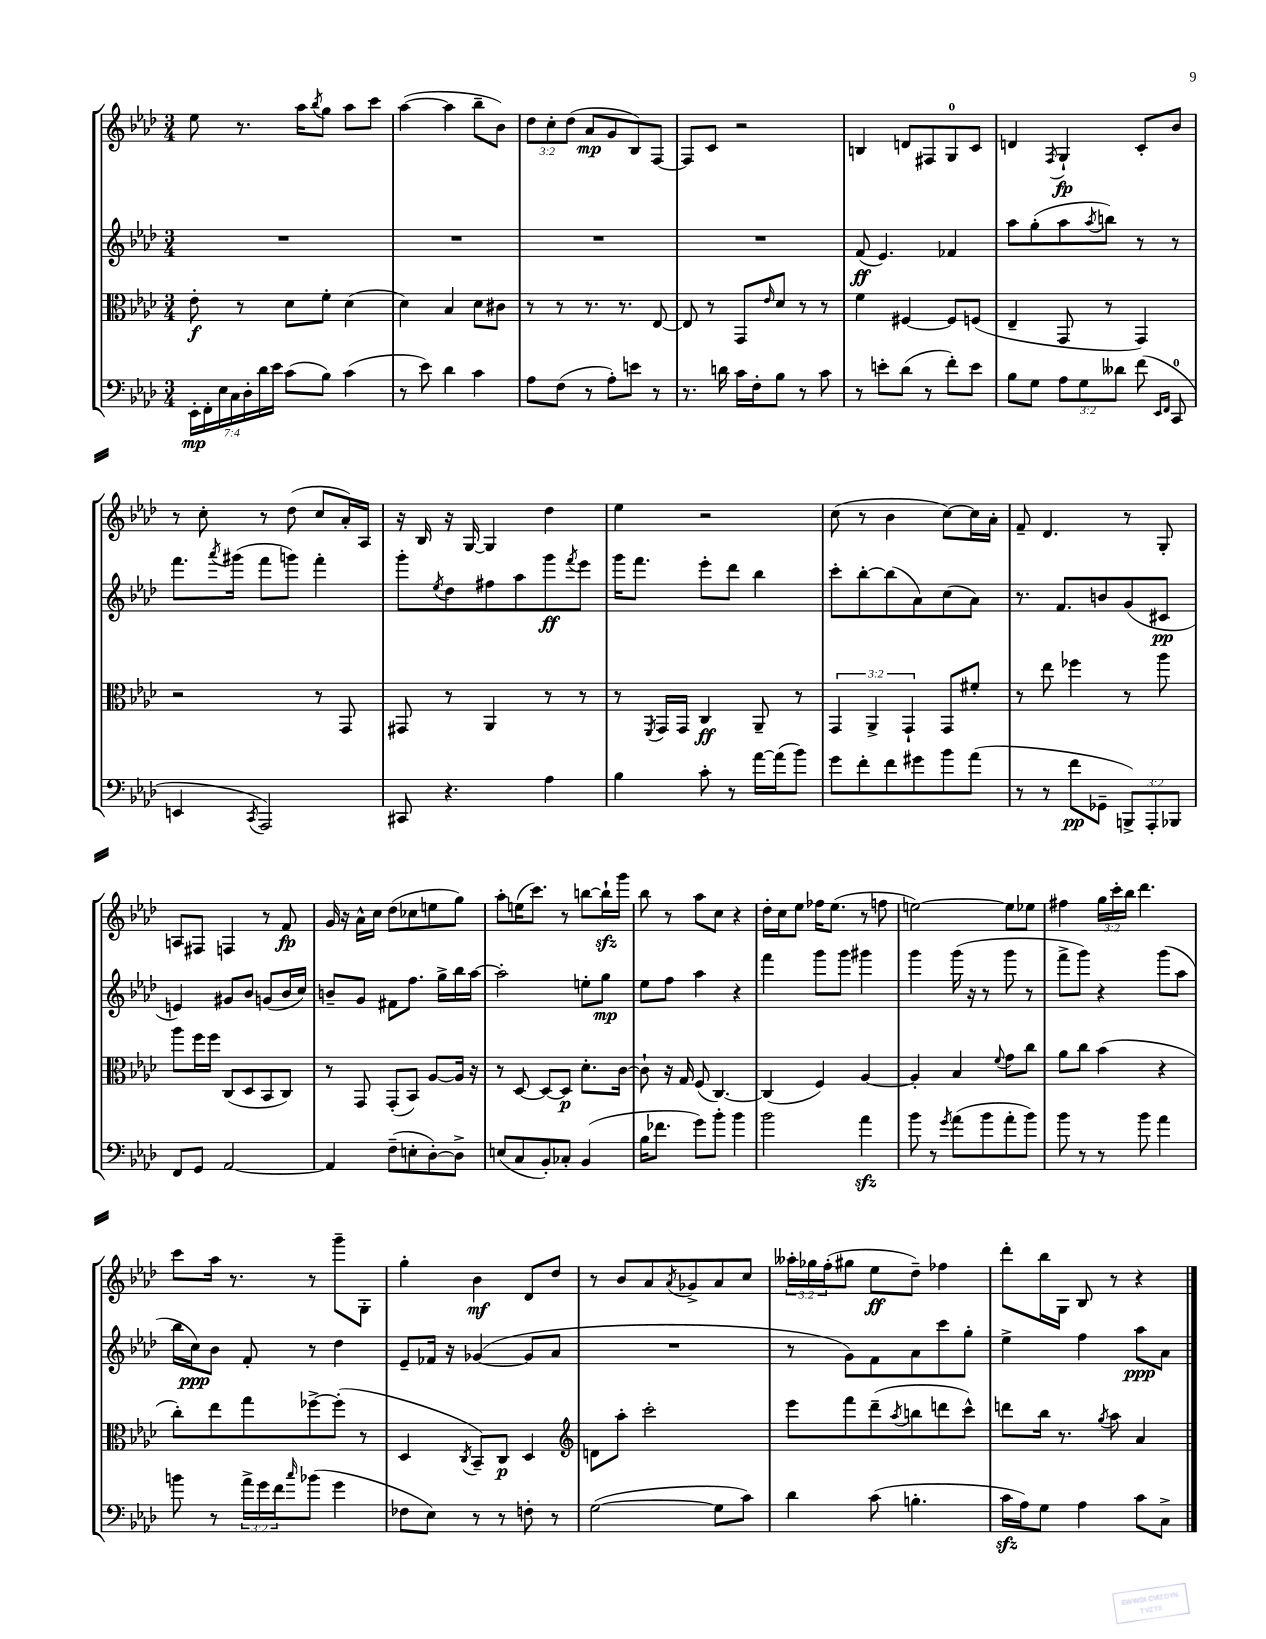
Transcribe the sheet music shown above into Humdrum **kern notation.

**kern	**dynam	**kern	**dynam	**kern	**dynam	**kern	**dynam
*part4	*part4	*part3	*part3	*part2	*part2	*part1	*part1
*staff4	*staff4	*staff3	*staff3	*staff2	*staff2	*staff1	*staff1
*clefF4	*	*clefC3	*	*clefG2	*	*clefG2	*
*k[b-e-a-d-]	*	*k[b-e-a-d-]	*	*k[b-e-a-d-]	*	*k[b-e-a-d-]	*
*M3/4	*	*M3/4	*	*M3/4	*	*M3/4	*
=1	=1	=1	=1	=1	=1	=1	=1
28EE-'\LL	mp	8e-'\	f	2.r	.	8ee-\	.
28FF'\	.	.	.	.	.	.	.
28E-\	.	.	.	.	.	.	.
28C\	.	.	.	.	.	.	.
.	.	8r	.	.	.	8.r	.
28D-'\	.	.	.	.	.	.	.
28d-\	.	.	.	.	.	.	.
28e-\JJ	.	.	.	.	.	.	.
(8c\L	.	8d-\L	.	.	.	.	.
.	.	.	.	.	.	16aa-\KL	.
.	.	.	.	.	.	8qbb-/	.
8B-\J)	.	8f'\J	.	.	.	8gg\J	.
(4c\	.	(4d-\	.	.	.	8aa-\L	.
.	.	.	.	.	.	8ccc\J	.
=2	=2	=2	=2	=2	=2	=2	=2
8r	.	4d-\)	.	2.r	.	([4aa-\	.
8e-\)	.	.	.	.	.	.	.
4d-\	.	4B-/	.	.	.	4aa-\]	.
4c\	.	8d-\L	.	.	.	8bb-~\L	.
.	.	8c#X\J	.	.	.	8b-\J)	.
=3	=3	=3	=3	=3	=3	=3	=3
8A-\L	.	8r	.	2.r	.	12dd-\L	.
.	.	.	.	.	.	12cc'\	.
(8F\J	.	8r	.	.	.	.	.
.	.	.	.	.	.	(12dd-\J	.
8r	.	8.r	.	.	.	8a-/L	mp
8A-'\L)	.	.	.	.	.	8g/	.
.	.	8.r	.	.	.	.	.
8en\J	.	.	.	.	.	8B-/)	.
8r	.	[8E-/	.	.	.	[8F/J	.
=4	=4	=4	=4	=4	=4	=4	=4
8.r	.	8E-/]	.	2.r	.	8F/L]	.
.	.	8r	.	.	.	8c/J	.
16dn\	.	.	.	.	.	.	.
16c\LL	.	8GG/L	.	.	.	2r	.
16F'\J	.	.	.	.	.	.	.
.	.	16qqe-/	.	.	.	.	.
8B-\J	.	8d-/J	.	.	.	.	.
8r	.	8r	.	.	.	.	.
8c\	.	8r	.	.	.	.	.
=5	=5	=5	=5	=5	=5	=5	=5
8r	.	4f\	.	(8f/	ff	4Bn/	.
8en'\L	.	.	.	4.e-/)	.	.	.
(8d-\J	.	[4F#X/	.	.	.	8dn/L	.
8r	.	.	.	.	.	8F#X/	.
8f'\L)	.	8F#/L]	.	4f-X/	.	8G/	.
8e\J	.	(8Fn/J	.	.	.	8c/J	.
=6	=6	=6	=6	=6	=6	=6	=6
8B-\L	.	4E-~/	.	8aa-\L	.	4dn/	.
8G\J	.	.	.	(8gg'\	.	.	.
.	.	.	.	.	.	8qF/	.
12A-\L	.	8GG/	.	8aa-\	.	4G`/	fp
12G\	.	.	.	.	.	.	.
.	.	.	.	8qaa-/	.	.	.
.	.	8r	.	8bbn\J)	.	.	.
12d--X\J	.	.	.	.	.	.	.
(8f\	.	4GG/)	.	8r	.	8c'/L	.
16qqEE-/LL	.	.	.	.	.	.	.
16qqFF/JJ	.	.	.	.	.	.	.
8CC/	.	.	.	8r	.	8b-/J	.
!!LO:LB:g=z
=7	=7	=7	=7	=7	=7	=7	=7
4EEn/	.	2r	.	8.fff\L	.	8r	.
.	.	.	.	.	.	8cc'\	.
.	.	.	.	8qaaa-/	.	.	.
.	.	.	.	(16ggg#X\Jk	.	.	.
8qCC/	.	.	.	.	.	.	.
2AAA-/)	.	.	.	8fff\L	.	8r	.
.	.	.	.	8gggn\J)	.	(8dd-\	.
.	.	8r	.	4fff'\	.	8cc/L	.
.	.	8GG/	.	.	.	16a-'/L)	.
.	.	.	.	.	.	16A-/JJ	.
=8	=8	=8	=8	=8	=8	=8	=8
8CC#X/	.	8GG#X/	.	8ggg'\L	.	16r	.
.	.	.	.	.	.	16B-/	.
.	.	.	.	8qee-/	.	.	.
4.r	.	8r	.	8dd-\	.	16r	.
.	.	.	.	.	.	[16G/	.
.	.	4AA-/	.	8ff#X\	.	4G/]	.
.	.	.	.	8aa-\	.	.	.
4A-\	.	8r	.	8ggg\	ff	4dd-\	.
.	.	.	.	8qfff/	.	.	.
.	.	8r	.	8eee-\J	.	.	.
=9	=9	=9	=9	=9	=9	=9	=9
4B-\	.	8r	.	16ggg\KL	.	4ee-\	.
.	.	.	.	8.fff\J	.	.	.
.	.	8qFF/	.	.	.	.	.
.	.	16GG/LL	.	.	.	.	.
.	.	16GG/JJ	.	.	.	.	.
8c'\	.	4C/	ff	8eee-'\L	.	2r	.
8r	.	.	.	8ddd-\J	.	.	.
[16a-\LL	.	8AA-~/	.	4bb-\	.	.	.
(16a-\J]	.	.	.	.	.	.	.
8b-\J)	.	8r	.	.	.	.	.
=10	=10	=10	=10	=10	=10	=10	=10
8g\L	.	6GG/	.	8ccc'\L	.	(8cc\	.
8f'\	.	.	.	[8bb-'\	.	8r	.
.	.	6AA-^/	.	.	.	.	.
8f\	.	.	.	(8bb-\]	.	4b-\	.
.	.	6GG`/	.	.	.	.	.
8g#X\	.	.	.	8a-\)	.	.	.
8b-\	.	8GG/L	.	(8cc\	.	[8cc\L)	.
(8a-\J	.	8f#X'/J	.	8a-\J)	.	16cc\L]	.
.	.	.	.	.	.	16a-'\JJ	.
=11	=11	=11	=11	=11	=11	=11	=11
8r	.	8r	.	8.r	.	8f~/	.
8r	.	8ee-\	.	.	.	4.d-/	.
.	.	.	.	8.f/L	.	.	.
8f\L	pp	4ff-X\	.	.	.	.	.
8GG-X~\J	.	.	.	8bn/	.	.	.
12BBBn^/L)	.	8r	.	(8g/	.	8r	.
12AAA-'/	.	.	.	.	.	.	.
.	.	8aa-\	.	8c#X/J	pp	8G'/	.
12BBB-X/J	.	.	.	.	.	.	.
!!LO:LB:g=z
=12	=12	=12	=12	=12	=12	=12	=12
8FF/L	.	8aa-\L	.	4en/)	.	8An/L	.
8GG/J	.	16ff\L	.	.	.	8F#X/J	.
.	.	16ff\JJ	.	.	.	.	.
[2AA-/	.	(8C/L	.	8g#X/L	.	4Fn/	.
.	.	8D-/	.	8b-/J	.	.	.
.	.	8BB-/	.	(8gn/L	.	8r	.
.	.	8C/J)	.	16b-/L	.	8f/	fp
.	.	.	.	16cc/JJ)	.	.	.
=13	=13	=13	=13	=13	=13	=13	=13
4AA-/]	.	8r	.	8bn~/L	.	16g/	.
.	.	.	.	.	.	16r	.
.	.	8GG/	.	8g/J	.	16a-^^\LL	.
.	.	.	.	.	.	16cc\JJ	.
(8F~\L	.	(8GG'/L	.	8f#X\L	.	(8dd-\L	.
8En'\	.	8BB-/J)	.	8.ff\J	.	8cc-X\	.
[8D-'\)	.	[8A-/L	.	.	.	8een\	.
.	.	.	.	16gg^\LL	.	.	.
8D-^\J]	.	16A-/Jk]	.	16bb-\	.	8gg\J)	.
.	.	16r	.	[16aa-\JJ	.	.	.
=14	=14	=14	=14	=14	=14	=14	=14
(8En/L	.	8r	.	2aa-'\]	.	8aa-'\L	.
8C/	.	[8D-/	.	.	.	(16een\K	.
.	.	.	.	.	.	8.ccc\J)	.
8BB-'/)	.	8D-/L_	.	.	.	.	.
8C-X'/J	.	8D-/J]	p	.	.	8r	.
(4BB-/	.	8.d-'\L	.	8een'\L	.	[8bbn\L	.
.	.	.	.	8gg\J	mp	16bbzz`\L]	.
.	.	[16c\Jk	.	.	.	16ggg\JJ	.
=15	=15	=15	=15	=15	=15	=15	=15
16B-\KL	.	8c`\]	.	8ee-\L	.	8bb-\	.
8.f-X\J	.	.	.	.	.	.	.
.	.	16r	.	8ff\J	.	8r	.
.	.	16G/	.	.	.	.	.
8g\L)	.	(8F/	.	4aa-\	.	8aa-\L	.
8b-'\J	.	[4.C/)	.	.	.	8cc\J	.
4b-\	.	.	.	4r	.	4r	.
=16	=16	=16	=16	=16	=16	=16	=16
2b-\	.	(4C/]	.	4fff\	.	16dd-'\LL	.
.	.	.	.	.	.	16cc\J	.
.	.	.	.	.	.	8ee-\J	.
.	.	4F/)	.	8ggg\L	.	16ff-X\KL	.
.	.	.	.	.	.	(8.ee-\J	.
.	.	.	.	8ggg\J	.	.	.
4a-zz\	.	[4A-/	.	4ggg#X\	.	8r	.
.	.	.	.	.	.	8ffn\	.
=17	=17	=17	=17	=17	=17	=17	=17
8b-\	.	4A-'/]	.	4ggg\	.	[2een\)	.
8r	.	.	.	.	.	.	.
8qg/	.	.	.	.	.	.	.
(8a-\L	.	4B-/	.	(16ggg\	.	.	.
.	.	.	.	16r	.	.	.
8b-\	.	.	.	8r	.	.	.
.	.	8qqf/	.	.	.	.	.
8a-'\	.	8g\L	.	8ggg\	.	8ee\L]	.
8b-\J)	.	8cc\J	.	8r	.	8ee-X\J	.
=18	=18	=18	=18	=18	=18	=18	=18
8b-\	.	8a-\L	.	8fff^\L	.	4ff#X\	.
8r	.	8cc\J	.	8ggg\J)	.	.	.
8r	.	(4b-\	.	4r	.	24gg\LL	.
.	.	.	.	.	.	24ccc'\	.
.	.	.	.	.	.	24bb-\JJ	.
8b-\	.	.	.	.	.	4.ddd-\	.
4a-\	.	4r	.	(8ggg\L	.	.	.
.	.	.	.	8aa-\J	.	.	.
!!LO:LB:g=z
=19	=19	=19	=19	=19	=19	=19	=19
8bn\	.	8cc'\L)	.	16bb-\LL	.	8ccc\L	.
.	.	.	.	16cc\J)	ppp	.	.
8r	.	8ee-\	.	8b-\J	.	16aa-\Jk	.
.	.	.	.	.	.	8.r	.
24a-^\LL	.	8gg\	.	8f'/	.	.	.
24g\	.	.	.	.	.	.	.
24f\J	.	.	.	.	.	.	.
16qqcc/	.	.	.	.	.	.	.
(8b-X\J	.	[8ff-X^\	.	8r	.	8r	.
4g\	.	(8ff-'\J]	.	4dd-\	.	8ggg~\L	.
.	.	8r	.	.	.	8G'\J	.
=20	=20	=20	=20	=20	=20	=20	=20
8F-X\L	.	4D-/	.	8e-~/L	.	4gg'\	.
8E-\J)	.	.	.	16f-X/Jk	.	.	.
.	.	.	.	16r	.	.	.
.	.	8qC/	.	.	.	.	.
8r	.	8BB-~/L)	.	([4g-X/	.	4b-\	mf
8r	.	8C/J	p	.	.	.	.
8Fn'\	.	4D-/	.	8g-/L]	.	8d-/L	.
8r	.	.	.	8a-/J	.	8dd-/J	.
=21	=21	=21	=21	=21	=21	=21	=21
*	*	*clefG2	*	*	*	*	*
([2G\	.	8dn\L	.	2.r	.	8r	.
.	.	8aa-'\J	.	.	.	8b-/L	.
.	.	2ccc'\	.	.	.	8a-/	.
.	.	.	.	.	.	8qa-/	.
.	.	.	.	.	.	8g-X^/	.
8G\L]	.	.	.	.	.	8a-/	.
8c\J)	.	.	.	.	.	8cc/J	.
=22	=22	=22	=22	=22	=22	=22	=22
4d-\	.	8eee-\L	.	8r	.	24aa--X'\LL	.
.	.	.	.	.	.	24gg-X\	.
.	.	.	.	.	.	(24ff'\J	.
.	.	8fff\	.	8g\L)	.	8gg#X\J	.
(8c\	.	(8ddd-~\	.	8f\	.	8ee-\L	ff
.	.	8qaa-/	.	.	.	.	.
4.Bn'\	.	8bbn\	.	8a-\	.	8dd-~\J)	.
.	.	8dddn\	.	8ccc\	.	4ff-X\	.
.	.	8ccc^^\J)	.	8gg'\J	.	.	.
=23	=23	=23	=23	=23	=23	=23	=23
16czz\LL	.	8dddn\L	.	4ee-^\	.	8ddd-'\L	.
16A-\J)	.	.	.	.	.	.	.
8G\J	.	16bb-\Jk	.	.	.	16bb-\L	.
.	.	8.r	.	.	.	16G\JJ	.
4A-\	.	.	.	4ff\	.	8B-/	.
.	.	8qgg/	.	.	.	.	.
.	.	8aa-\	.	.	.	8r	.
8c\L	.	4a-/	.	8aa-\L	ppp	4r	.
8C^\J	.	.	.	8a-\J	.	.	.
==	==	==	==	==	==	==	==
*-	*-	*-	*-	*-	*-	*-	*-
